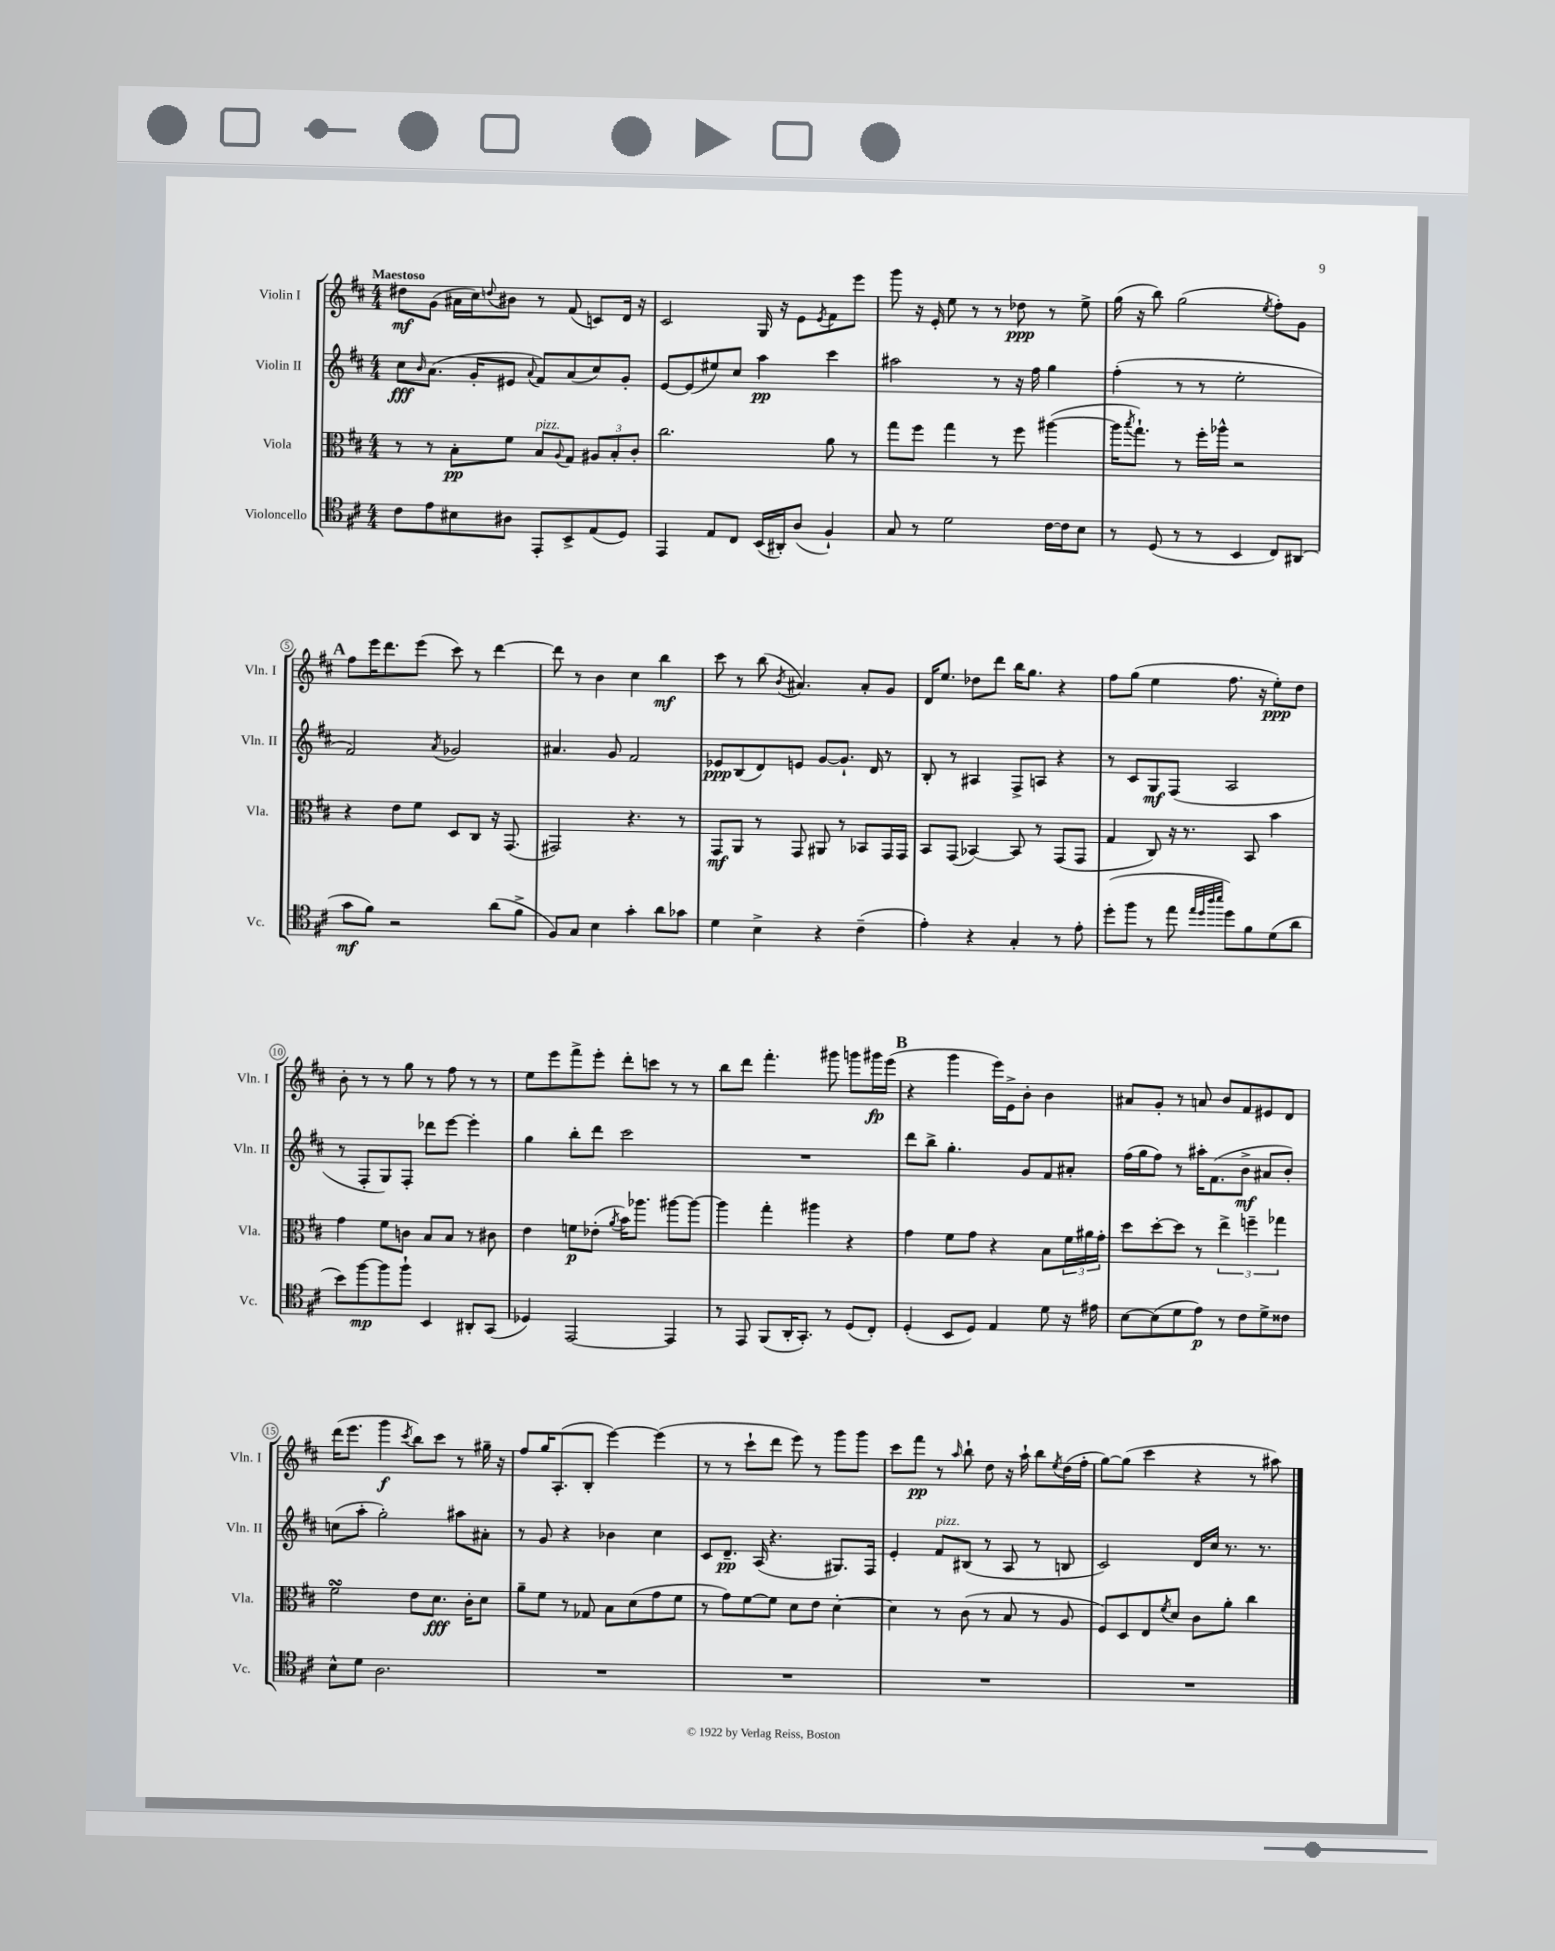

**kern	**kern	**kern	**kern
*staff4	*staff3	*staff2	*staff1
*clefC4	*clefC3	*clefG2	*clefG2
*k[f#c#]	*k[f#c#]	*k[f#c#]	*k[f#c#]
*M4/4	*M4/4	*M4/4	*M4/4
8c#\L	8r	8cc#\L	8dd#\L
.	.	16qqb/	.
8e\	8r	(8.a\J	(8g\J
8B#\	8B'\L	.	16a#\LL
.	.	16g'/LK	16cc#\J)
.	.	.	8qqdd/
8A#\J	8f#\J	8e#/J	8b#\J
.	.	8qqa/	.
8EE'/L	8B/L	8f#/L)	8r
.	8qqA/	.	.
8BB^/	8G/J	(8a/	(8f#/
(8E/	12A#/L	8cc#/)	8c/L)
.	12B'/	.	.
8D/J)	.	8g'/J	16d/Jk
.	12c#'/J	.	.
.	.	.	16r
=	=	=	=
4EE/	2.cc#\	[8e/L	2c#/
.	.	(8e/]	.
8E/L	.	8ee#/)	.
8C#/J	.	8cc#/J	.
(16BB/LL	.	4aa\	16G/
16AA#'/J)	.	.	16r
(8A/J	.	.	8e\L
.	.	.	8qe/
4F#`/)	8a\	4ccc#\	8f#\
.	8r	.	8eee\J
=	=	=	=
8G/	8gg\L	2aa#\	8ggg\
8r	8ff#\J	.	16r
.	.	.	16e'/
2d\	4gg\	.	8ee\
.	.	.	8r
.	8r	8r	8r
.	8ff#\	16r	8dd-\
.	.	16ff#\	.
[16c#\LL	([4aa#\	4gg\	8r
16c#\]J	.	.	.
8B\J	.	.	8ee^\
=	=	=	=
8r	16aa#\]LK	(4ff#'\	(16gg\
.	8qbb/	.	.
.	8.gg`\J)	.	16r
(8D/	.	.	8bb\)
8r	8r	8r	(2gg\
8r	16ff#'\LL	8r	.
.	16aa-^^\JJ	.	.
4BB/	2r	2ee'\	.
.	.	.	8qee/
8C#/L)	.	.	8ff#'\L)
(8AA#/J	.	.	8g\J
=	=	=	=
8g\L	4r	2f#/)	8ff#\L
8f#\J)	.	.	16eee\K
.	.	.	8.ddd\
2r	8e\L	.	.
.	8f#\J	.	(8eee\J
.	.	8qa/	.
.	8D/L	2g-/	8ccc#\)
.	8C#/J	.	8r
(8a\L	16r	.	[4ddd\
.	(8.GG/	.	.
8f#^\J	.	.	.
=	=	=	=
8F#/L)	2GG#/)	4.a#/	8ddd\]
8G/J	.	.	8r
4B\	.	.	4b\
.	.	8g/	.
4g'\	4.r	2f#/	4cc#\
8a\L	.	.	4bb\
8g-\J	8r	.	.
=	=	=	=
4d\	8GG/L	8e-/L	8ccc#\
.	8AA/J	(8B/	8r
4B^\	8r	8d/)	(8bb\
.	.	.	8qb/
.	8GG/	8e/J	4.a#/)
4r	8AA#/	[8g/L	.
.	8r	8.g`/]J	.
(4c#~\	8BB-/L	.	8a#'/L
.	.	16d/	.
.	16GG/L	8r	8g/J
.	16GG/JJ	.	.
=	=	=	=
4e'\)	8BB/L	8B'/	16d/LK
.	.	.	8.ee/J
.	(8GG/J	8r	.
4r	[4BB-/)	4A#/	8dd-\L
.	.	.	8ddd\J
4G'/	8BB-/]	8F#^/L	16bb\LK
.	.	.	8.gg\J
.	8r	8A/J	.
8r	(8GG/L	4r	4r
8e'\	8GG/J	.	.
=	=	=	=
(8dd'\L	4G/	8r	8ff#\L
8ff#\J	.	8c#/L	(8gg\J
8r	8C#/)	8G/	4ee\
8ee\	16r	(8F#/J	.
.	8.r	.	.
32qqee/LLL	.	.	.
32qqdd/	.	.	.
32qqaa/	.	.	.
32qqbb/JJJ	.	.	.
8dd\L)	.	2A/	8.ff#\
8f#\	8BB/	.	.
.	.	.	16r
(8d\	4b\	.	8ee'\L)
8a\J	.	.	8dd\J
=	=	=	=
8b\L)	4g\	8r	8b'\
[8ff#\	.	8F#'/L	8r
8ff#\]	8f#\L	8G/)	8r
8ff#`\J	8c\J	8F#'/J	8gg\
4BB/	8B/L	8ddd-\L	8r
.	8B/J	[8eee\J	8ff#\
8AA#'/L	8r	4eee'\]	8r
(8GG/J	8c#\	.	8r
=	=	=	=
4D-/)	4e\	4gg\	8ee\L
.	.	.	8eee\
[2EE/	8f\L	8bb'\L	8fff#^\
.	(8e-'\J	8ddd\J	8eee'\J
.	8qa/	.	.
.	16b\LK)	2ccc#\	8ddd'\L
.	8.aa-\J	.	.
.	.	.	8ccc\J
4EE/]	[8aa#\L	.	8r
.	8aa#\_J	.	8r
=	=	=	=
8r	4aa#\]	1r	8bb\L
8EE/	.	.	8ddd\J
(8FF#/L	4gg'\	.	4.fff#'\
16AA'/K	.	.	.
8.GG'/J)	.	.	.
.	4aa#\	.	.
8r	.	.	8ggg#\
(8D/L	4r	.	8ggg\L
8C#'/J)	.	.	16ggg#\L
.	.	.	(16eee\JJ
=	=	=	=
(4D'/	4g\	8ddd\L	4r
.	.	8bb^\J	.
8BB/L	8f#\L	4.gg'\	4ggg\
8D/J)	8g\J	.	.
4E/	4r	.	16eee\LL)
.	.	.	16e^\J
.	.	8g/L	8b'\J
8d\	8B\L	8f#/	4b\
16r	24f#\L	8a#'/J	.
.	24a#\	.	.
16e#\	.	.	.
.	24g'\JJ	.	.
=	=	=	=
[8B\L	8dd\L	(16ff#\LL	8a#/L
.	.	16gg\J	.
(8B\]	[8dd'\	8ff#\J)	8g'/J
8d\	8dd\]J	8r	8r
8e\J)	8r	16aa#'\LK	8a/
.	.	(8.f#\	.
8r	6ee^\	.	8b/L
8c#\L	.	8b^\J	8f#/
.	6ff~\	.	.
8d^\	.	8a#/L	8e#/
.	6gg-\	.	.
8c##\J	.	8b'/J)	8d/J
=	=	=	=
8B^^\L	2f#\	(8cc\L	(16ddd\LK
.	.	.	8.eee\J
8d\J	.	8aa'\J	.
2.A\	.	2gg'\)	4ggg\
.	.	.	8qccc#/
.	8e\L	.	8bb\L)
.	8.d\J	.	8ccc#\J
.	.	8aa#\L	8r
.	16c#'\LK	.	.
.	8d\J	8a#'\J	16gg#~\
.	.	.	16r
=	=	=	=
1r	8a~\L	8r	8ff#/L
.	8f#\J	8g/	16gg/K
.	.	.	(8.A'/
.	8r	4r	.
.	8G-/	.	8B'/J
.	8B\L	4b-\	[4eee\)
.	(8d\	.	.
.	8g\	4cc#\	(4eee\]
.	8f#\J	.	.
=	=	=	=
1r	8r	8c#/L	8r
.	8g\L)	8.d~/J	8r
.	[8f#\	.	8ccc#`\L
.	.	(16A/	.
.	8f#\]J	4.r	8ddd\J
.	8d\L	.	8eee\)
.	8e\J	.	8r
.	[4d'\	8.G#/L)	8ggg\L
.	.	.	8ggg\J
.	.	16F#/Jk	.
=	=	=	=
1r	4d\]	4e'/	8ccc#\L
.	.	.	8fff#\J
.	8r	8f#/L	8r
.	.	.	16qqaa/
.	(8c#\	(8B#/J	8bb`\
.	8r	8r	8dd\
.	8B/	8A/	16r
.	.	.	16aa`\
.	8r	8r	8bb\L
.	.	.	8qee/
.	8A/	8B/	(16dd\L
.	.	.	16ff#'\JJ
=	=	=	=
1r	8F#/L)	2c#/)	[8gg\L)
.	8D/	.	(8gg\]J
.	8E/	.	4ccc#\
.	8qf#/	.	.
.	8d/J	.	.
.	8c#\L	16d/LL	4r
.	.	16cc#/JJ	.
.	8a'\J	8.r	.
.	4cc#\	.	8r
.	.	8.r	.
.	.	.	8aa#\)
==	==	==	==
*-	*-	*-	*-
